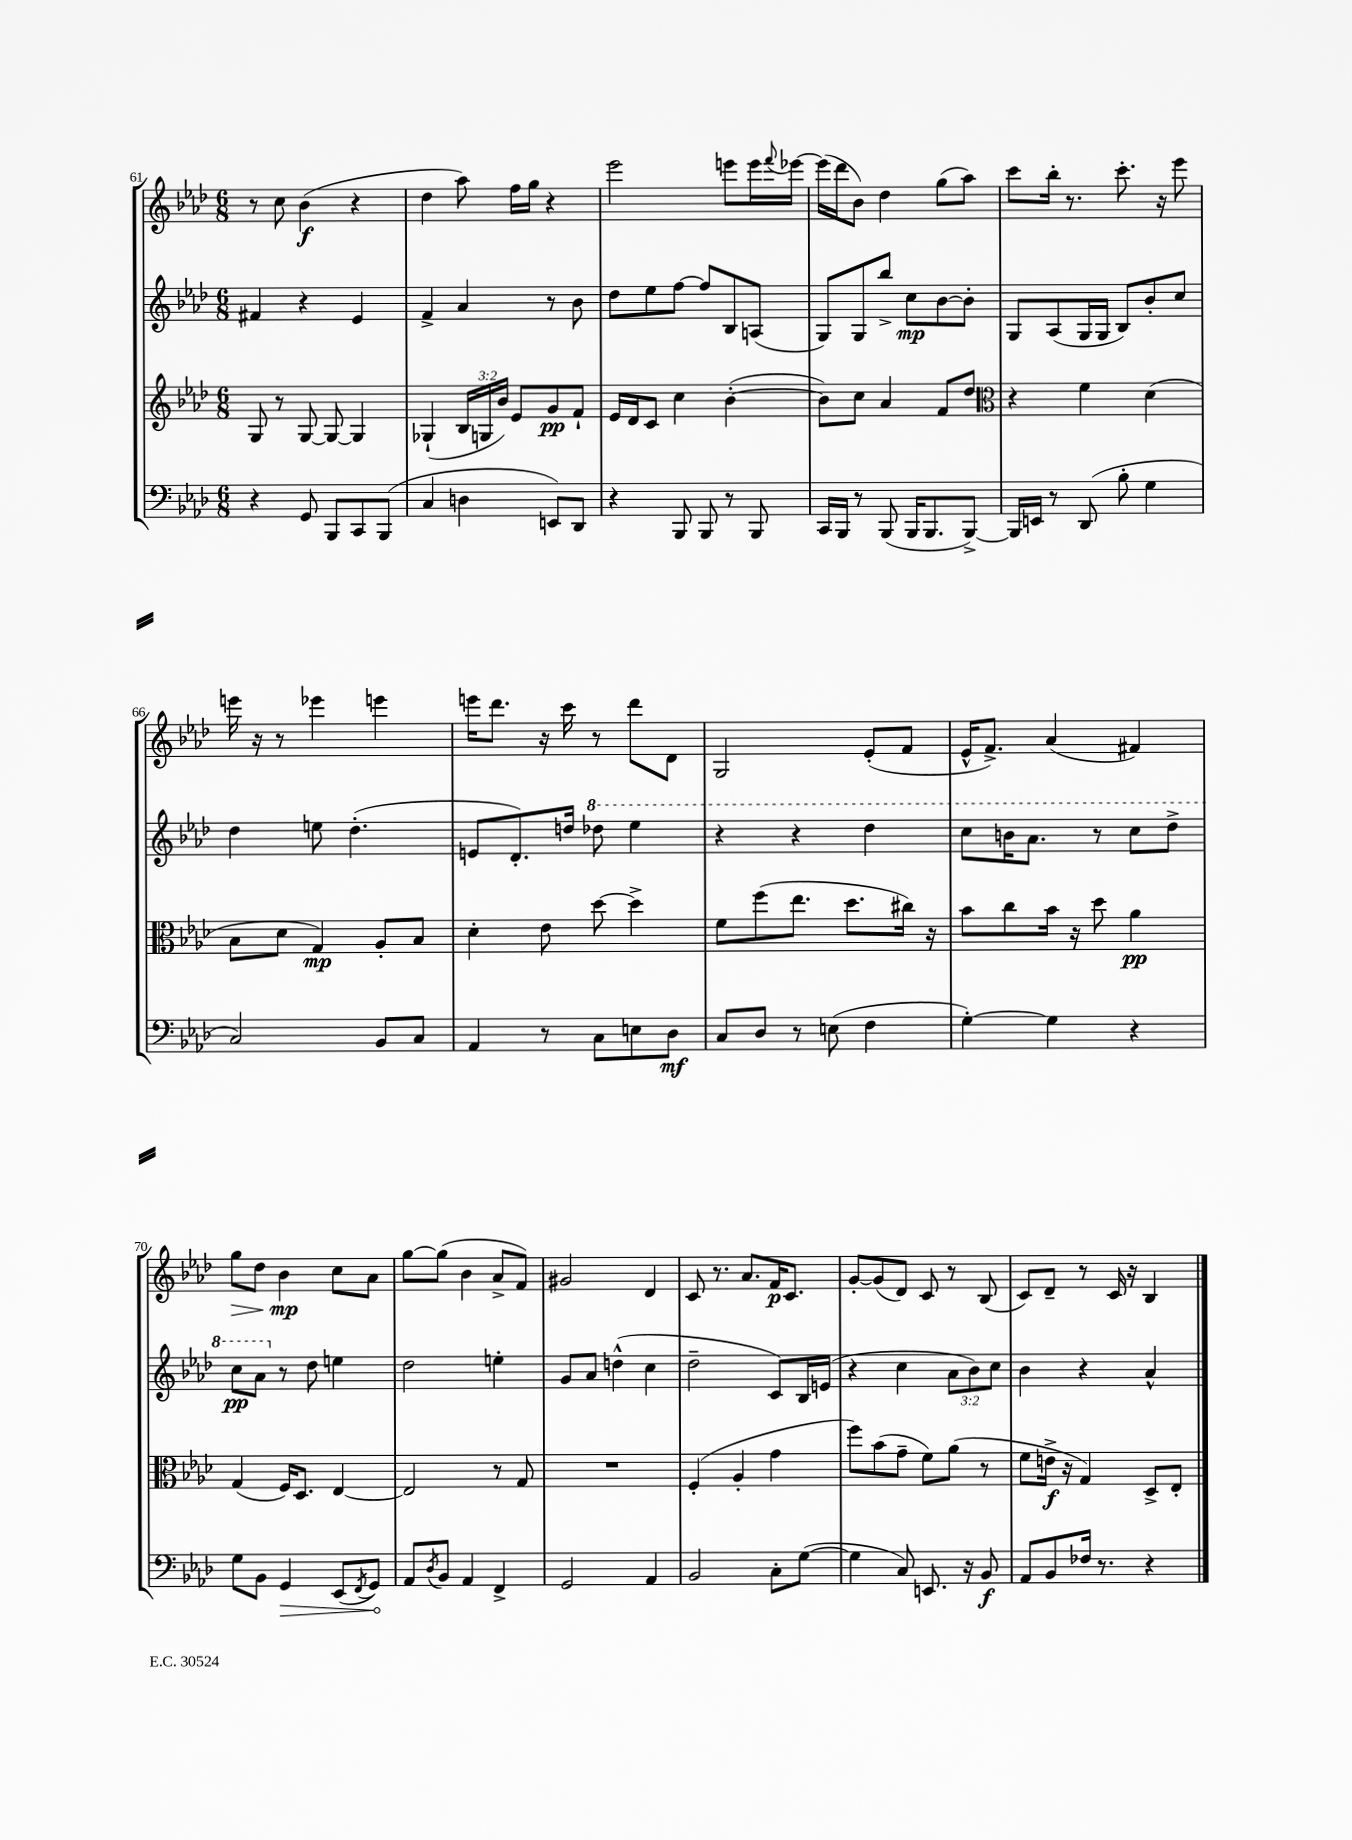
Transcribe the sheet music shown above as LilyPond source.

<<
\new StaffGroup <<
\new Staff = "s0" {
    \clef treble \key aes \major \numericTimeSignature \time 6/8
    r8 c''8 bes'4\f( r4 |
    des''4 aes''8) f''16 g''16 r4 |
    ees'''2 e'''8 e'''16 \appoggiatura { f'''8 } ees'''16~ |
    ees'''16( des'''16 bes'8) des''4 g''8( aes''8) |
    c'''8 bes''16-. r8. c'''8.-. r16 ees'''8 |
    e'''16 r16 r8 ees'''4 e'''4 |
    e'''16 des'''8. r16 c'''16 r8 des'''8 des'8 |
    g2 ees'8-.( f'8 |
    ees'16-^ f'8.->) aes'4( fis'4) |
    g''8\> des''8 bes'4\mp\! c''8 aes'8 |
    g''8~ g''8( bes'4 aes'8-> f'8) |
    gis'2 des'4 |
    c'8 r8. aes'8. f'16\p c'8. |
    g'8~-. g'8( des'8) c'8 r8 bes8( |
    c'8) des'8-- r8 c'16 r16 bes4 \bar "|." |
}
\new Staff = "s1" {
    \clef treble \key aes \major \numericTimeSignature \time 6/8 \override Staff.TupletNumber.text = #tuplet-number::calc-fraction-text
    fis'4 r4 ees'4 |
    f'4-> aes'4 r8 bes'8 |
    des''8 ees''8 f''8~ f''8 bes8 a8( |
    g8) g8 bes''8-> c''8\mp bes'8~ bes'8-. |
    g8 aes8( g16 g16 bes8) bes'8-. c''8 |
    des''4 e''8 des''4.-.( |
    e'8 des'8.-.) d''16 \ottava #1 des'''!8 ees'''4 |
    r4 r4 des'''4 |
    c'''8 b''16 aes''8. r8 c'''8 des'''8-> |
    c'''8\pp aes''8 \ottava #0 r8 des''8 e''4 |
    des''2 e''4-. |
    g'8 aes'8 d''4-^( c''4 |
    des''2-- c'8) bes16 e'16( |
    r4 c''4 \tuplet 3/2 { aes'8 bes'8) c''8 } |
    bes'4 r4 aes'4-^ \bar "|." |
}
\new Staff = "s2" {
    \clef treble \key aes \major \numericTimeSignature \time 6/8 \override Staff.TupletNumber.text = #tuplet-number::calc-fraction-text
    g8 r8 g8~ g8~ g4 |
    ges4-!( \tuplet 3/2 { bes16 g16 bes'16) } ees'8 g'8\pp f'8-! |
    ees'16 des'16 c'8 c''4 bes'4~-.( |
    bes'8) c''8 aes'4 f'8 des''8 |
    \clef alto r4 f'4 des'4( |
    bes8 des'8 g4\mp) aes8-. bes8 |
    des'4-. ees'8 des''8~ des''4-> |
    f'8 f''8( ees''8. des''8. cis''16) r16 |
    bes'8 c''8 bes'16 r16 des''8 aes'4\pp |
    g4( f16) des8. ees4~ |
    ees2 r8 g8 |
    R2. |
    f4-.( aes4-. g'4 |
    f''8) bes'8( g'8-- f'8) aes'8( r8 |
    f'8 e'16->\f r16 g4) des8-> ees8-. \bar "|." |
}
\new Staff = "s3" {
    \clef bass \key aes \major \numericTimeSignature \time 6/8
    r4 g,8 bes,,8 c,8 bes,,8( |
    c4 d4 e,8) des,8 |
    r4 bes,,8 bes,,8 r8 bes,,8 |
    c,16 bes,,16 r8 bes,,8( bes,,16 bes,,8. bes,,8~->) |
    bes,,16 e,16 r8 des,8( bes8-. g4 |
    c2) bes,8 c8 |
    aes,4 r8 c8 e8 des8\mf |
    c8 des8 r8 e8( f4 |
    g4~-.) g4 r4 |
    g8 bes,8 \once \override Hairpin.circled-tip = ##t g,4\> ees,8( \acciaccatura { f,8 } g,8\!) |
    aes,8 \acciaccatura { des8 } bes,8 aes,4 f,4-> |
    g,2 aes,4 |
    bes,2 c8-. g8~( |
    g4 c8) e,8. r16 bes,8\f |
    aes,8 bes,8 fes16 r8. r4 \bar "|." |
}
>>
>>
\layout { \context { \Score currentBarNumber = #61 } }
